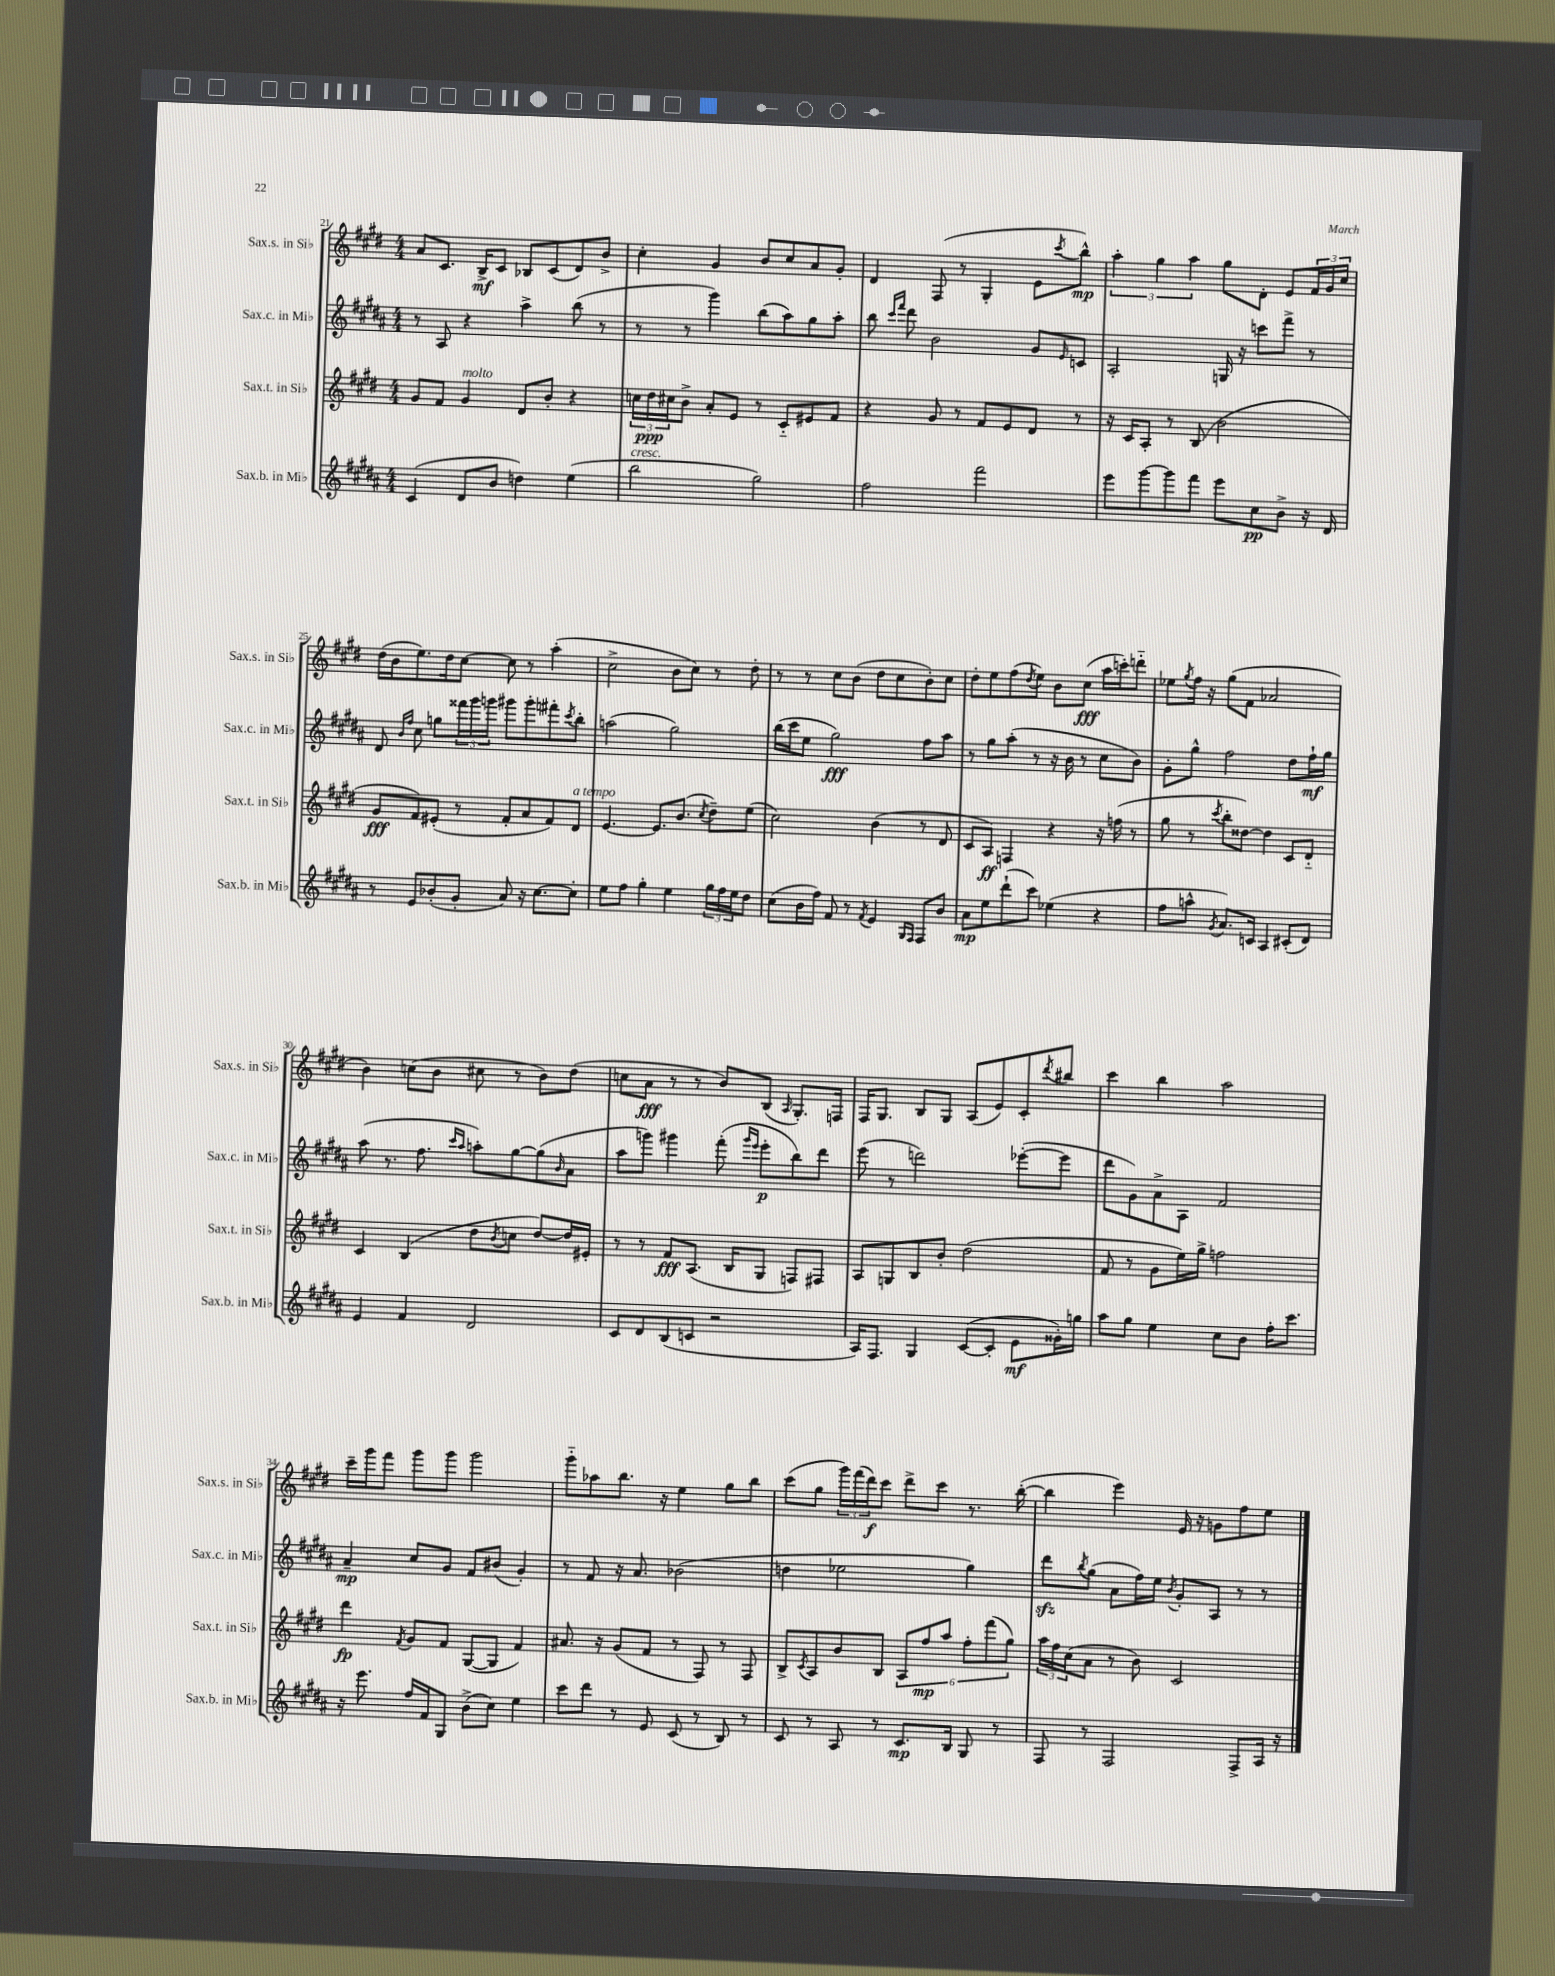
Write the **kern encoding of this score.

**kern	**kern	**kern	**kern
*staff4	*staff3	*staff2	*staff1
*clefG2	*clefG2	*clefG2	*clefG2
*k[f#c#g#d#a#]	*k[f#c#g#d#]	*k[f#c#g#d#a#]	*k[f#c#g#d#]
*M4/4	*M4/4	*M4/4	*M4/4
(4c#	8g#	8r	8a
.	8f#	8A#	8.c#
8d#	4g#	4r	.
.	.	.	16B^
8b	.	.	8c#
4dd)	8d#	4aa#^	8B-
.	8b'	.	(8c#
(4ee	4r	(8bb	8d#)
.	.	8r	8b^
=	=	=	=
2bb	24cc	8r	4cc#'
.	24dd#	.	.
.	24cc#	.	.
.	8b^	8r	.
.	8a'	4ggg#)	4g#
.	8e	.	.
2gg#)	8r	(8bb	8b
.	8c#'~	8aa#)	8cc#
.	8e#	8gg#	8a
.	8f#	8aa#'	8g#'
=	=	=	=
2ff#	4r	8bb	4d#
.	.	16qqccc#	.
.	.	16qqfff#	.
.	.	8ddd#	.
.	8g#	2b	(8F#
.	8r	.	8r
2fff#	8f#	.	4G#'
.	8e	.	.
.	8d#	8g#	8e
.	.	16qqe	8qccc#
.	8r	8c	8bb^^)
=	=	=	=
8eee	16r	2A#'	6aa'
.	16c#	.	.
[8ggg#	8A'	.	.
.	.	.	6gg#
8ggg#]	8r	.	.
.	.	.	6aa
8fff#	(8B	.	.
8eee	2b	16G	8gg#
.	.	16r	.
8cc#	.	8ccc	8d#'
8b^	.	8fff#^	8e
16r	.	8r	24f#
.	.	.	24g#
16d#	.	.	.
.	.	.	24cc#
=	=	=	=
8r	8g#	8d#	(16dd#
.	.	.	16b
.	.	16qqb	.
.	.	16qqff#	.
8e	8f#)	8cc#	8.ee)
(8b-'	(8e#'	8gg	.
.	.	.	16dd#
8g#'	8r	24fff##	[8cc#
.	.	24ggg#	.
.	.	24ggg	.
8a#)	8f#'	8ggg#	8cc#]
16r	8a	8ggg#'	8r
[8.cc#	.	.	.
.	8f#)	8fff#'	(4aa'
.	.	8qccc#	.
8cc#']	8d#	8bb'	.
=	=	=	=
8ee	[4.e	(2aa	2cc#^
8ff#	.	.	.
4gg#'	.	.	.
.	8.e]	.	.
4ee	.	2gg#)	8b
.	(8.b	.	.
.	.	.	8cc#)
.	8qcc#	.	.
24gg#	8dd#~)	.	8r
24ff#	.	.	.
24ee	.	.	.
8dd#	(8ee	.	8dd#'
=	=	=	=
(8cc#	2cc#)	(16bb	8r
.	.	16ccc#	.
16b	.	8ee	8r
16ff#)	.	.	.
8f#	.	2gg#)	8cc#
8r	.	.	(8b
8qf#	.	.	.
4e	(4b	.	8dd#
.	.	.	8cc#
16qqG#	.	.	.
16qqF#	.	.	.
8F#	8r	8ff#	8b')
8b	8d#	8aa#	8cc#
=	=	=	=
8a#	8c#	8r	8dd#'
8ee	8A)	8gg#	8ee
(8ddd#`	4F	(8aa#'	(8ff#
.	.	.	8qdd#
8ccc#)	.	8r	8ee)
(4ee-	4r	16r	8b
.	.	16b	.
.	.	8r	(8cc#
4r	16r	8cc#	16aa
.	(16ff	.	16ccc')
.	8r	8b)	8ddd'~
=	=	=	=
8ff#	8gg#	8g#'	8ee-
.	.	.	8qgg#
8aa^^	8r	8gg#^^	16ff#
.	.	.	16r
8qg#	8qccc#	.	.
8.a#)	8bb'	2ff#	(8gg#
.	[8dd##)	.	8f#
16c	.	.	.
4A#	4dd##]	.	2a-
(8c#'	8c#	8dd#	.
8d#)	8d#'~	16ff#`	.
.	.	16gg#	.
=	=	=	=
4e	4c#	(8aa#	4b)
.	.	8.r	.
4f#	(4B	.	(8cc
.	.	8.ff#	.
.	.	.	8b
.	.	16qqccc#	.
.	.	16qqaa#	.
2d#	8dd#	8aa')	8cc#
.	8qb	.	.
.	8cc	[8gg#	8r
.	[8dd#)	(8gg#]	8b)
.	.	16qqb	.
.	16dd#]	8a#	(8dd#
.	16e#'	.	.
=	=	=	=
8c#	8r	8aa#	8cc
8d#	8r	8ggg)	8a
(8B	8f#	4ggg#	8r
8c	(8.A	.	8r
2r	.	(8fff#'	8b)
.	16B	.	.
.	.	16qqggg#	.
.	.	16qqeee	.
.	8G#	8eee'	(8B
.	.	.	16qqA
.	8F)	8bb)	8.G#')
.	8F#	8ddd#	.
.	.	.	16F
=	=	=	=
16A#)	8A	(8eee	16F#
8.F#	.	.	8.G#
.	8G	8r	.
4G#	8B	2ddd)	8B
.	8b'	.	8G#
([8c#	(2dd#	.	(8A
8c#']	.	.	8e)
8e	.	([8eee-'	8c#'
.	.	.	8qddd#
16g##')	.	8eee-]	8bb#
16gg	.	.	.
=	=	=	=
8aa#	8f#	8ddd#	4ccc#
8gg#	8r	8g#)	.
4ee	8g#	8a#^	4bb
.	16ee)	8A#	.
.	16gg#^	.	.
8cc#	2ff	2f#	2aa
8b	.	.	.
16ff#'	.	.	.
8.ccc#	.	.	.
=	=	=	=
16r	4ddd#	4a#~	16ccc#~
8.eee	.	.	16ggg#
.	.	.	8fff#
.	8qf#	.	.
16ff#	8g#	8cc#	8ggg#
16f#	.	.	.
8G#	8f#	8g#	8ggg#
(8b^	([8G#	8f#	2ggg#
8cc#)	8G#]	(8b#	.
4ee	4f#)	4g#')	.
=	=	=	=
8ccc#	8.a#	8r	8ggg#'~
8ddd#	.	8f#	8aa-
.	16r	.	.
8r	(8g#	16r	8.bb
.	.	8.a#	.
8e	8f#	.	.
.	.	.	16r
(8c#	8r	(2b-	4ee
8r	8F#)	.	.
8B)	8r	.	8gg#
8r	8F#	.	8bb
=	=	=	=
8c#	8B^	4dd	(8ccc#
.	8qc#	.	.
8r	8A	.	8gg#
8A#	8b	2ee-	24ggg#)
.	.	.	(24fff#
.	.	.	24ddd#)
8r	8B	.	8ccc#
8.c#	12A	.	8ddd#^
.	12ff#	.	.
.	.	.	8ccc#
.	12aa	.	.
16B	.	.	.
8G#	12ff#'	4gg#)	8.r
.	(12fff#	.	.
8r	.	.	.
.	12gg#)	.	.
.	.	.	([16bb'
=	=	=	=
8F#	24aa	8ddd#	4bb]
.	24ff#	.	.
.	(24cc#	.	.
.	.	8qbb	.
8r	8a	(8gg#	.
2F#	8r	8a#	4eee)
.	8b)	16ff#)	.
.	.	16ee	.
.	.	8qb	.
.	2c#	8g#'	16e
.	.	.	16r
.	.	8A#	8g
8F#^	.	8r	8ff#
16A#	.	8r	8ee
16r	.	.	.
==	==	==	==
*-	*-	*-	*-
